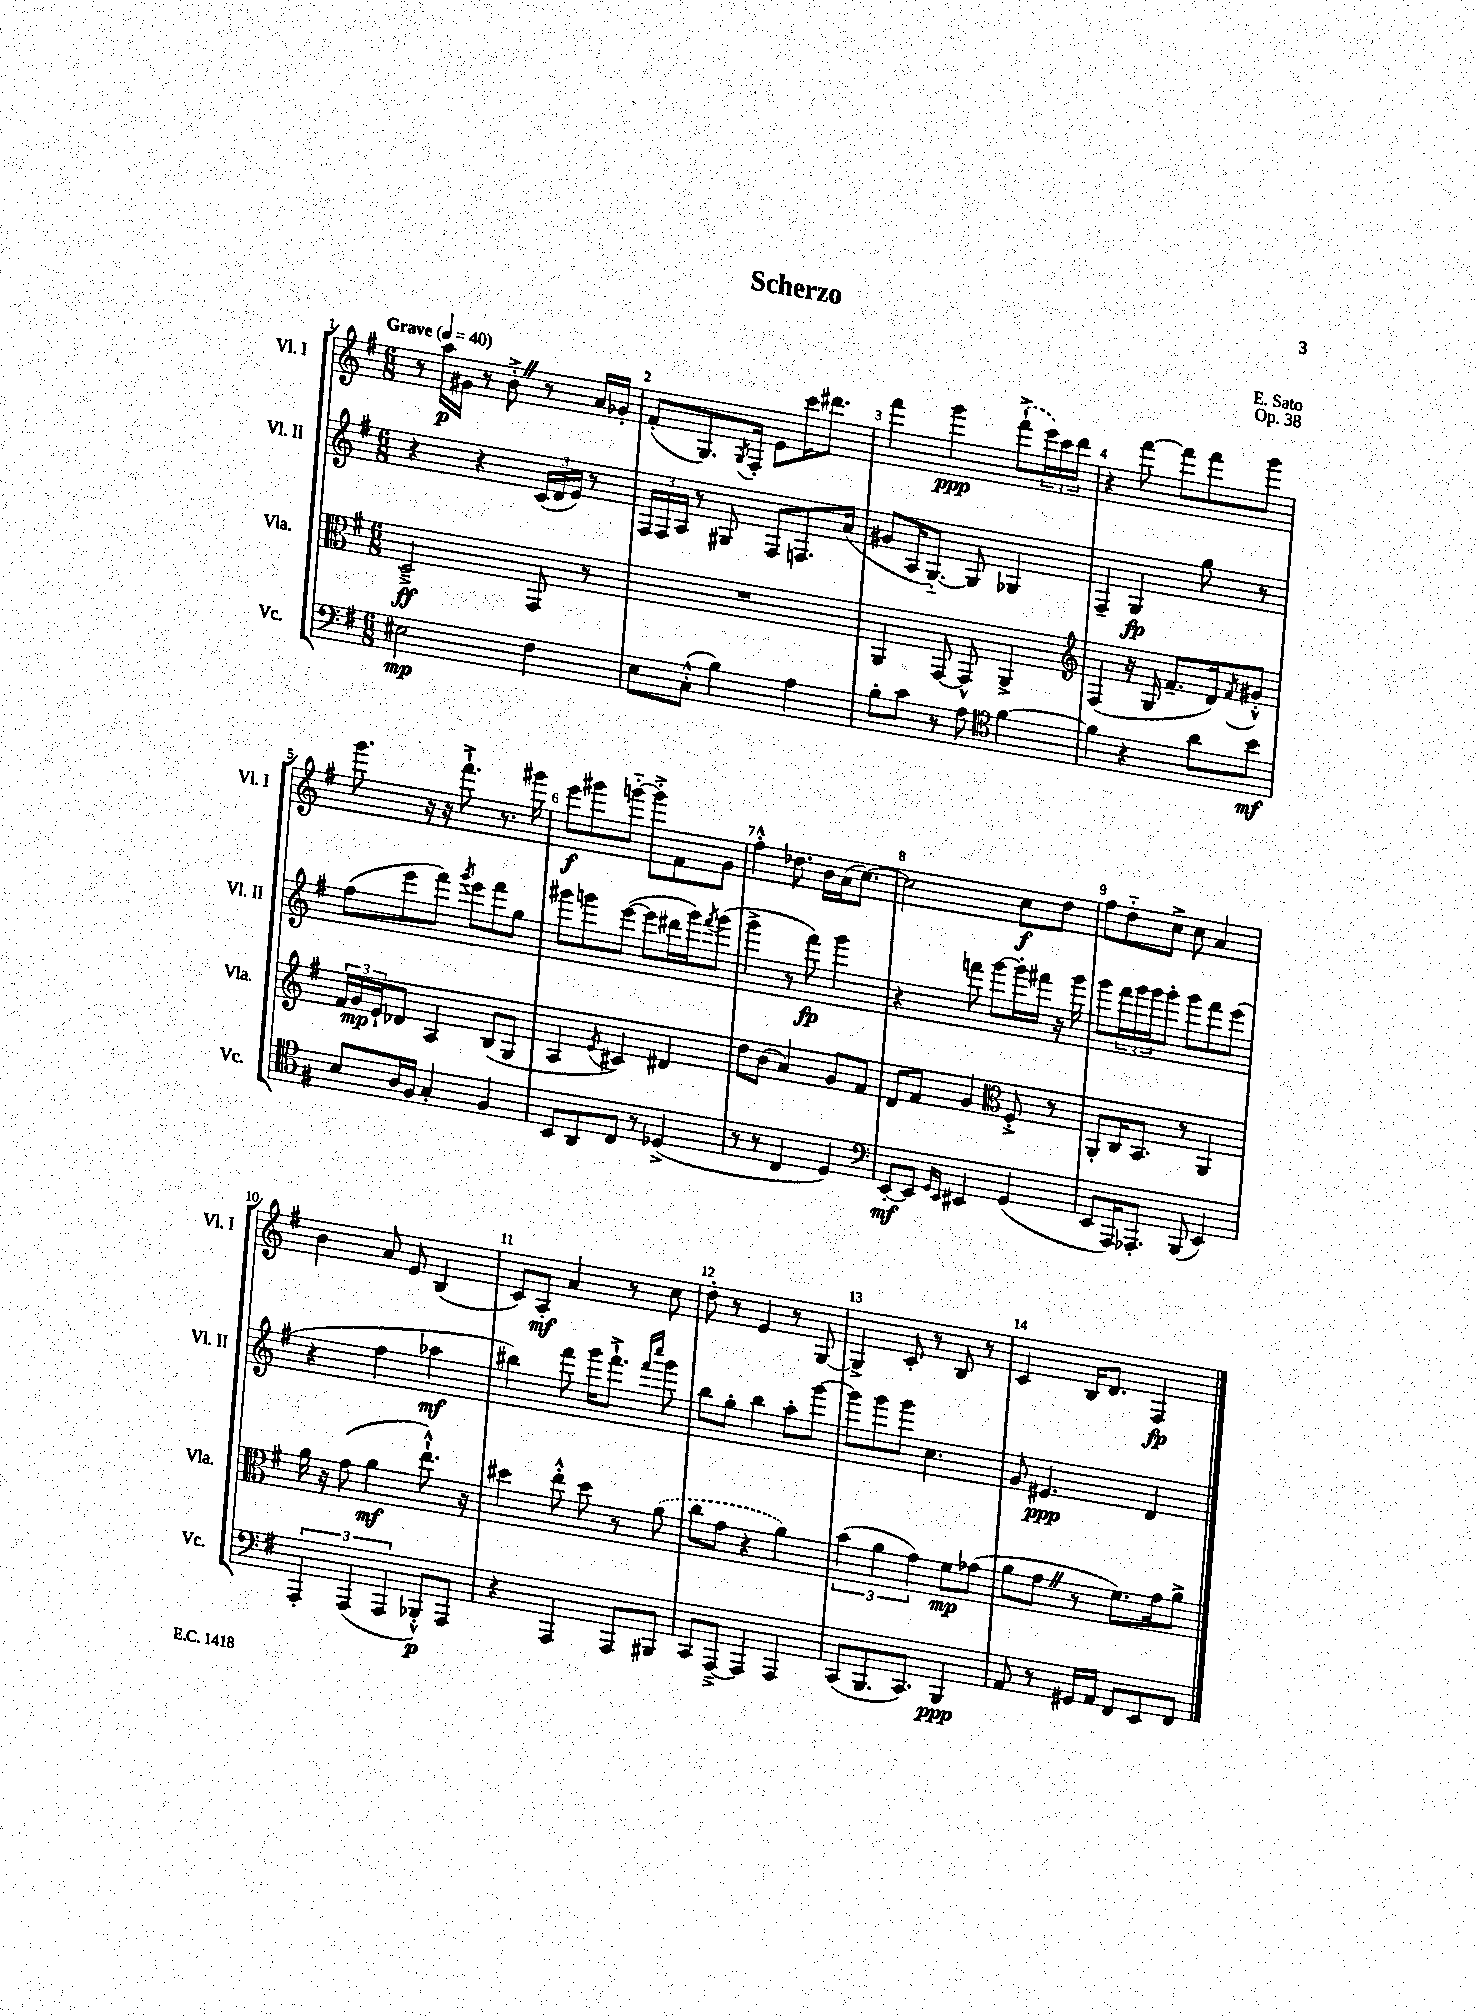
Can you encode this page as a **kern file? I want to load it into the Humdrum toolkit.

**kern	**dynam	**kern	**dynam	**kern	**dynam	**kern	**dynam
*part4	*part4	*part3	*part3	*part2	*part2	*part1	*part1
*staff4	*staff4	*staff3	*staff3	*staff2	*staff2	*staff1	*staff1
*I"Vc.	*	*I"Vla.	*	*I"Vl. II	*	*I"Vl. I	*
*I'Vc.	*	*I'Vla.	*	*I'Vl. II	*	*I'Vl. I	*
*clefF4	*	*clefC3	*	*clefG2	*	*clefG2	*
*k[f#]	*	*k[f#]	*	*k[f#]	*	*k[f#]	*
*M6/8	*	*M6/8	*	*M6/8	*	*M6/8	*
*MM40	*	*MM40	*	*MM40	*	*MM40	*
=1	=1	=1	=1	=1	=1	=1	=1
!	!	!	!	!	!	!LO:TX:a:B:t=Grave	!
2E#X\	mp	2D~^/	ff	4r	.	8r	.
.	.	.	.	.	.	16aa\LL	p
.	.	.	.	.	.	16g#X\JJ	.
.	.	.	.	4r	.	8r	.
.	.	.	.	.	.	8b'^Z\	.
4F#\	.	8GG/	.	(24c/LL	.	8r	.
.	.	.	.	24d/	.	.	.
.	.	.	.	24e/JJ)	.	.	.
.	.	8r	.	8r	.	16a/LL	.
.	.	.	.	.	.	16g-X'/JJ	.
=2	=2	=2	=2	=2	=2	=2	=2
8E\L	.	2.r	.	24F#/LL	.	(8f#'/L	.
.	.	.	.	24F#/	.	.	.
.	.	.	.	24A/JJ	.	.	.
(8C'^^\J	.	.	.	8r	.	8.G/)	.
4B\)	.	.	.	8G#X/	.	.	.
.	.	.	.	.	.	8qG/	.
.	.	.	.	.	.	16F#'/Jk	.
.	.	.	.	8F#/L	.	8e\L	.
4A\	.	.	.	8.Fn/	.	16ccc\K	.
.	.	.	.	.	.	8.ddd#X\J	.
.	.	.	.	(16a/Jk	.	.	.
=3	=3	=3	=3	=3	=3	=3	=3
8B'\L	.	4AA/	.	8g#X/L	.	4fff#\	.
8c\J	.	.	.	16A/K	.	.	.
.	.	.	.	[8.G/J)	.	.	.
8r	.	[8GG/	.	.	.	4ggg\	ppp
8A\	.	8GG^^/]	.	8G/]	.	.	.
*clefC4	*	*	*	*	*	*	*
[4f#\	.	4AA^/	.	4G-X/	.	(8fff#`^\L	.
.	.	.	.	.	.	24eee\L)	.
.	.	.	.	.	.	24ccc\	.
.	.	.	.	.	.	24ddd\JJ	.
=4	=4	=4	=4	=4	=4	=4	=4
*	*	*clefG2	*	*	*	*	*
4f#\]	.	(4F#/	.	4F#~/	.	4r	.
4r	.	16r	.	4G/	fp	[8fff#\	.
.	.	16G/	.	.	.	.	.
.	.	8.f#~/L	.	.	.	8fff#\L]	.
8a\L	.	.	.	8gg\	.	8fff#\	.
.	.	16d/k)	.	.	.	.	.
.	.	8qf#/	.	.	.	.	.
8b\J	mf	8g#X'^^/J	.	8r	.	8ggg\J	.
!!LO:LB:g=z
=5	=5	=5	=5	=5	=5	=5	=5
8B/L	.	24f#/LL	.	(8ff#\L	.	8.ggg\	.
.	.	24g/	mp	.	.	.	.
.	.	24e`/J	.	.	.	.	.
16A/L	.	8d-X/J	.	8eee\	.	.	.
16F#/JJ	.	.	.	.	.	16r	.
4G'/	.	4A/	.	8fff#\J)	.	16r	.
.	.	.	.	.	.	8.fff#`^\	.
.	.	.	.	8qggg/	.	.	.
.	.	.	.	8eee\L	.	.	.
4F#/	.	(8B/L	.	8fff#\	.	8.r	.
.	.	8G/J	.	8gg\J	.	.	.
.	.	.	.	.	.	16ggg#X\	.
=6	=6	=6	=6	=6	=6	=6	=6
8BB/L	.	4A/	.	8ggg#X\L	.	8eee\L	f
8AA/	.	.	.	8gggn\	.	8ggg#X\	.
.	.	8qe/	.	.	.	.	.
8C/J	.	4c#X/)	.	([8eee\J	.	[8gggn\J	.
8r	.	.	.	8eee\L]	.	8ggg'^\L]	.
(4D-X^/	.	4d#X/	.	16ddd#X\L	.	8f#\	.
.	.	.	.	16ggg\J)	.	.	.
.	.	.	.	8qfff#/	.	.	.
.	.	.	.	(8ggg\J	.	8g\J	.
=7	=7	=7	=7	=7	=7	=7	=7
8r	.	8dd\L	.	4ggg^\	.	4ff#'^^\	.
8r	.	(8b\J	.	.	.	.	.
4C/	.	4a/)	.	8r	.	8.dd-X\	.
.	.	.	.	8fff#\)	fp	.	.
.	.	.	.	.	.	16b\LL	.
4D/)	.	8g/L	.	4ggg\	.	(16a\J	.
.	.	.	.	.	.	[8.cc\J)	.
.	.	8f#/J	.	.	.	.	.
=8	=8	=8	=8	=8	=8	=8	=8
*clefF4	*	*	*	*	*	*	*
[8EE'/L	mf	8d/L	.	4r	.	2cc\]	.
8EE/J]	.	8f#/J	.	.	.	.	.
16qqGG/LL	.	.	.	.	.	.	.
16qqEE/JJ	.	.	.	.	.	.	.
4EE#X/	.	4g/	.	8fffn\	.	.	.
.	.	.	.	[8ggg\L	.	.	.
*	*	*clefC3	*	*	*	*	*
(4GG/	.	8F#'^/	.	16ggg'\L]	.	8cc\L	f
.	.	.	.	16fff#X\JJ	.	.	.
.	.	8r	.	16r	.	8dd\J	.
.	.	.	.	16ggg\	.	.	.
=9	=9	=9	=9	=9	=9	=9	=9
8EE/L	.	8AA'/L	.	8ggg\L	.	8ff#\L	.
16AAA/K)	.	16C/K	.	24fff#\L	.	8dd\	.
.	.	.	.	24ggg\	.	.	.
8.AAA-X'/J	.	8.BB/J	.	.	.	.	.
.	.	.	.	24ggg\J	.	.	.
.	.	.	.	8ggg'\J	.	8cc^\J	.
(8BBB/	.	8r	.	8ggg\L	.	8cc\	.
4EE/)	.	4AA/	.	8fff#\	.	4a/	.
.	.	.	.	(8eee\J	.	.	.
!!LO:LB:g=z
=10	=10	=10	=10	=10	=10	=10	=10
6AAA'/	.	16a\	.	4r	.	4b\	.
.	.	16r	.	.	.	.	.
.	.	(8g\	.	.	.	.	.
(6AAA/	.	.	.	.	.	.	.
.	.	4a\	mf	4ff#\	.	8a/	.
6AAA/	.	.	.	.	.	.	.
.	.	.	.	.	.	8e/	.
8BBB-X'^^/L)	p	8.ee`^^\)	.	4aa-X\	mf	(4B/	.
8AAA/J	.	.	.	.	.	.	.
.	.	16r	.	.	.	.	.
=11	=11	=11	=11	=11	=11	=11	=11
4r	.	4dd#X\	.	4bb#X\)	.	8c/L)	.
.	.	.	.	.	.	8A'/J	mf
4AAA/	.	8ee'^^\	.	8fff#\	.	4a/	.
.	.	8dd#\	.	16ggg\KL	.	.	.
.	.	.	.	8.fff#`^\J	.	.	.
8AAA/L	.	8r	.	.	.	8r	.
.	.	.	.	16qqfff#/LL	.	.	.
.	.	.	.	16qqcccc/JJ	.	.	.
8BBB#X/J	.	(8a\	.	8ggg\	.	8cc\	.
=12	=12	=12	=12	=12	=12	=12	=12
8CC/L	.	8cc\L	.	8bb\L	.	8dd'\	.
[8AAA~^/J	.	8g\J	.	8gg'\J	.	8r	.
4AAA/]	.	4r	.	4bb\	.	4e/	.
4AAA/	.	4a\)	.	8aa'\L	.	8r	.
.	.	.	.	[8ggg\J	.	[8G/	.
=13	=13	=13	=13	=13	=13	=13	=13
(8CC/L	.	(6b\	.	8ggg\L]	.	4G^/]	.
8.BBB/	.	.	.	8ggg\	.	.	.
.	.	6a\	.	.	.	.	.
.	.	.	.	8ggg\J	.	8c'/	.
8.CC/J)	.	.	.	.	.	.	.
.	.	6g\)	.	.	.	.	.
.	.	.	.	4.cc\	.	8r	.
4BBB/	ppp	8f#\L	mp	.	.	8B/	.
.	.	(8g-X\J	.	.	.	8r	.
=14	=14	=14	=14	=14	=14	=14	=14
8AA/	.	8a\L	.	8g/	.	4c/	.
8r	.	8gZ\J	.	4.e#X/	ppp	.	.
16GG#X/LL	.	8r	.	.	.	16B/KL	.
16AA/JJ	.	.	.	.	.	8.d/J	.
8FF#/L	.	8.f#\L)	.	.	.	.	.
8EE/	.	.	.	4d/	.	4F#/	fp
.	.	16g\k	.	.	.	.	.
8FF#/J	.	8a^\J	.	.	.	.	.
==	==	==	==	==	==	==	==
*-	*-	*-	*-	*-	*-	*-	*-
